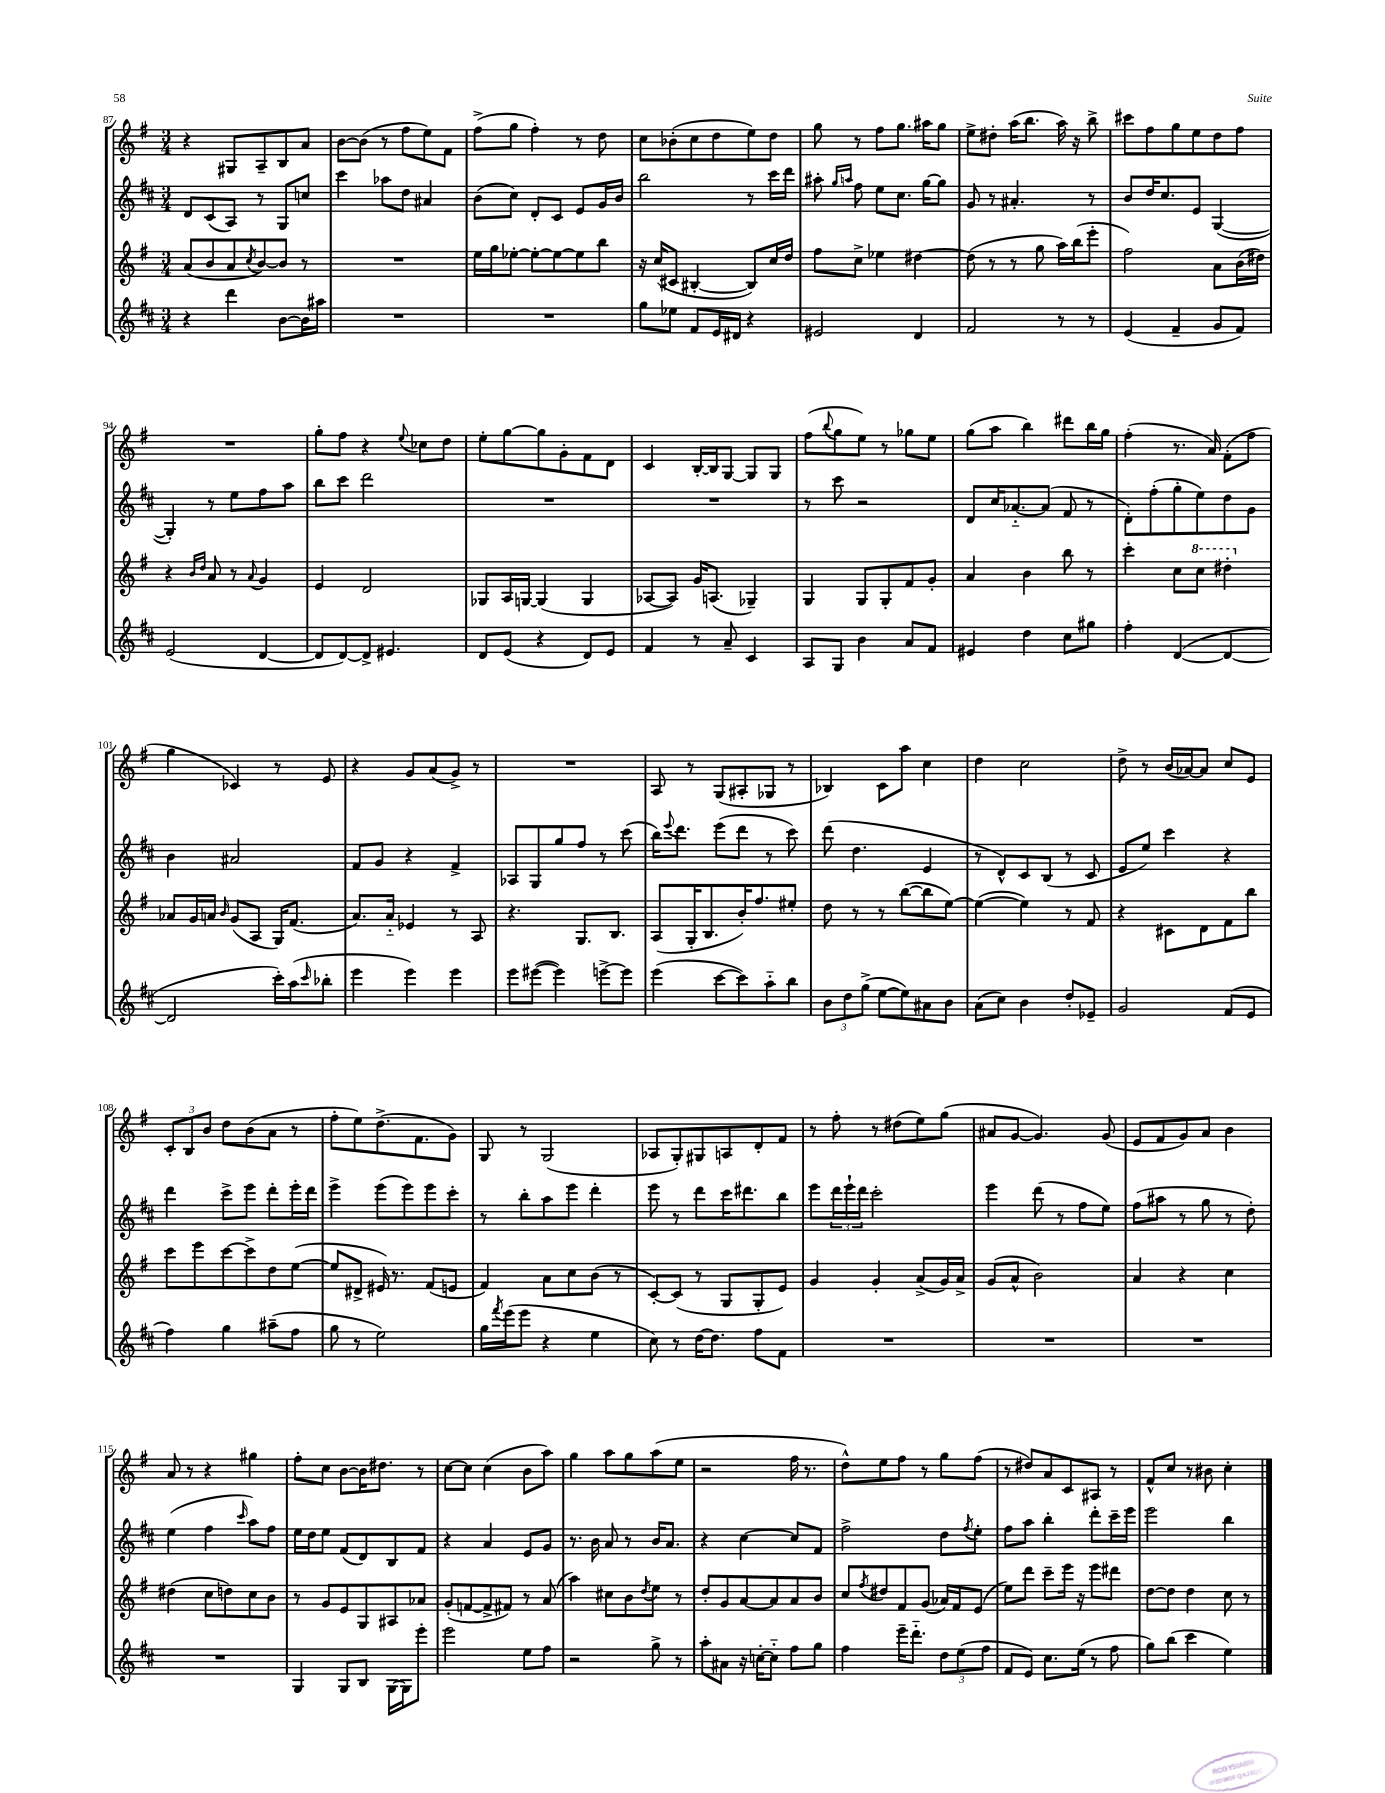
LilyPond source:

<<
\new StaffGroup <<
\new Staff = "s0" {
    \clef treble \key g \major \numericTimeSignature \time 3/4
    r4 gis8 a8-- b8 a'8 |
    b'8~ b'8( r8 fis''8 e''8) fis'8 |
    fis''8->( g''8 fis''4-.) r8 d''8 |
    c''8 bes'8-.( c''8 d''8 e''8) d''8 |
    g''8 r8 fis''8 g''8. ais''16 g''8 |
    e''8-> dis''8-. a''16( b''8. a''16) r16 b''8-> |
    cis'''8 fis''8 g''8 e''8 d''8 fis''8 |
    R2. |
    g''8-. fis''8 r4 \appoggiatura { e''8 } ces''8 d''8 |
    e''8-. g''8~ g''8 g'8-. fis'8 d'8 |
    c'4 b16~-. b16 g8~ g8 g8 |
    fis''8( \appoggiatura { b''8 } g''8 e''8) r8 ges''8 e''8 |
    g''8( a''8 b''4) dis'''8 b''16 g''16 |
    fis''4-.( r8. a'16) fis'8-.( fis''8 |
    g''4 ces'4) r8 e'8 |
    r4 g'8 a'8( g'8->) r8 |
    R2. |
    a8 r8 g8( ais8-. ges8 r8 |
    bes4) c'8 a''8 c''4 |
    d''4 c''2 |
    d''8-> r8 b'16( aes'16~) aes'8 c''8 e'8 |
    \tuplet 3/2 { c'8-. b8 b'8 } d''8 b'8( a'8 r8 |
    fis''8-. e''8) d''8.->( fis'8. g'8) |
    g8 r8 g2( |
    aes8 g8-.) gis8 a8 d'8-. fis'8 |
    r8 fis''8-. r8 dis''8( e''8) g''8( |
    ais'8 g'8~ g'4.) g'8( |
    e'8 fis'8 g'8) a'8 b'4 |
    a'8 r8 r4 gis''4 |
    fis''8-. c''8 b'8~ b'16 dis''8. r8 |
    c''8~ c''8 c''4( b'8 a''8) |
    g''4 a''8 g''8 a''8( e''8 |
    r2 fis''16 r8. |
    d''8-^) e''8 fis''8 r8 g''8 fis''8( |
    r8 dis''8) a'8 c'8 ais8 r8 |
    fis'8-^ c''8 r8 bis'8 c''4-. \bar "|." |
}
\new Staff = "s1" {
    \clef treble \key d \major \numericTimeSignature \time 3/4
    d'8 cis'8( a8) r8 g8 c''8 |
    cis'''4 aes''8 d''8 ais'4 |
    b'8( cis''8) d'8-. cis'8 e'8 g'16 b'16 |
    b''2 r8 cis'''16 d'''16 |
    ais''8-. \grace { g''16 a''16 } fis''8 e''8 cis''8. g''16~ g''8 |
    g'8 r8 ais'4.-. r8 |
    b'8 d''16 cis''8. e'8 g4~( |
    g4-.) r8 e''8 fis''8 a''8 |
    b''8 cis'''8 d'''2 |
    R2. |
    R2. |
    r8 cis'''8 r2 |
    d'8 cis''16 aes'8.~-_ aes'8( fis'8 r8 |
    d'8-.) fis''8-.( g''8-. e''8) d''8 g'8 |
    b'4 ais'2 |
    fis'8 g'8 r4 fis'4-> |
    aes8 g8 g''8 fis''8 r8 cis'''8( |
    b''16) \appoggiatura { e'''8 } d'''8. e'''8( d'''8 r8 cis'''8) |
    d'''8( d''4. e'4 |
    r8 d'8-^) cis'8 b8( r8 cis'8 |
    e'8 e''8) cis'''4 r4 |
    d'''4 cis'''8-> e'''8 d'''8-. e'''16-. d'''16 |
    e'''4-> e'''8( e'''8) e'''8 cis'''8-. |
    r8 b''8-. a''8 e'''8 d'''4-. |
    e'''8 r8 d'''8 cis'''16 dis'''8. b''8 |
    e'''8 \tuplet 3/2 { d'''16 e'''16-! d'''16 } cis'''2-. |
    e'''4 d'''8( r8 fis''8 e''8) |
    fis''8( ais''8 r8 g''8 r8 d''8-.) |
    e''4( fis''4 \grace { cis'''16 } a''8) fis''8 |
    e''16 d''16 e''8 fis'8( d'8) b8 fis'8 |
    r4 a'4 e'8 g'8 |
    r8. b'16 a'8 r8 b'16 a'8. |
    r4 cis''4~ cis''8 fis'8 |
    fis''2-> d''8 \acciaccatura { fis''8 } e''8-. |
    fis''8 a''8 b''4-. d'''8-. cis'''16-- e'''16 |
    e'''2 b''4 \bar "|." |
}
\new Staff = "s2" {
    \clef treble \key g \major \numericTimeSignature \time 3/4
    a'8( b'8 a'8 \acciaccatura { c''8 } b'8~) b'8 r8 |
    R2. |
    e''16 g''16 ees''8~-. ees''8~-. ees''8~ ees''8 b''8 |
    r16 c''16( cis'8 bis4~-. bis8) c''16 d''16 |
    fis''8 c''8-> ees''4 dis''4~ |
    dis''8( r8 r8 g''8 a''16) b''16( e'''8-. |
    fis''2) a'8 b'16( dis''16) |
    r4 \grace { b'16 d''16 } a'8 r8 \appoggiatura { a'8 } g'4 |
    e'4 d'2 |
    ges8 a16 g16~ g4( g4 |
    aes8~ aes8) g'16 a8.( ges4--) |
    g4 g8 g8-. fis'8 g'8-. |
    a'4 b'4 b''8 r8 |
    c'''4-. c''8 \ottava #1 c'''8 dis'''4-. \ottava #0 |
    aes'8 g'16 a'16 \grace { b'16 } g'8( a8 g16) fis'8.( |
    a'8.) a'16-_ ees'4 r8 a8 |
    r4. g8. b8. |
    a8( g16-. b8. b'16-.) fis''8. eis''8-. |
    d''8 r8 r8 b''8~( b''8 e''8~) |
    e''4~( e''4) r8 fis'8 |
    r4 cis'8 d'8 fis'8 b''8 |
    c'''8 e'''8 c'''8~ c'''8-> d''8 e''8~( |
    e''8 dis'8-> eis'16) r8. fis'8( e'8 |
    fis'4) a'8 c''8 b'8( r8 |
    c'8~-.) c'8( r8 g8 g8-. e'8) |
    g'4 g'4-. a'8->( g'16) a'16-> |
    g'8( a'8-^ b'2) |
    a'4 r4 c''4 |
    dis''4( c''8 d''8) c''8 b'8 |
    r8 g'8 e'8 g8 ais8 aes'8 |
    g'8-.( f'8~ f'8-> fis'8) r8 a'8( |
    a''4) cis''8 b'8 \acciaccatura { d''8 } e''8 r8 |
    d''8-. g'8 a'8~ a'8 a'8 b'8 |
    c''8 \acciaccatura { fis''8 } dis''8 fis'8 g'8( aes'16) fis'16 e'8( |
    e''8) d'''8 c'''8-- e'''16 r16 e'''8 dis'''8 |
    d''8~ d''8 d''4 c''8 r8 \bar "|." |
}
\new Staff = "s3" {
    \clef treble \key d \major \numericTimeSignature \time 3/4
    r4 d'''4 b'8~ b'16 ais''16 |
    R2. |
    R2. |
    g''8 ees''8 fis'8 e'16 dis'16 r4 |
    eis'2 d'4 |
    fis'2 r8 r8 |
    e'4( fis'4-- g'8 fis'8) |
    e'2( d'4~ |
    d'8 d'8~) d'8-> eis'4. |
    d'8 e'8( r4 d'8) e'8 |
    fis'4 r8 a'8-- cis'4 |
    a8 g8 b'4 a'8 fis'8 |
    eis'4 d''4 cis''8 gis''8 |
    fis''4-. d'4~( d'4~ |
    d'2 cis'''16-.) a''16( \grace { cis'''16 } bes''8-. |
    e'''4 e'''4) e'''4 |
    e'''8 eis'''8~( eis'''4) e'''8~-> e'''8 |
    e'''4( cis'''8~ cis'''8) a''8-_ b''8 |
    \tuplet 3/2 { b'8 d''8 g''8->( } e''8~ e''8) ais'8 b'8 |
    a'8( cis''8) b'4 d''8-. ees'8-- |
    g'2 fis'8( e'8 |
    fis''4) g''4 ais''8--( fis''8 |
    g''8 r8 e''2) |
    g''16 \acciaccatura { fis'''8 } e'''16( e'''8 r4 e''4 |
    cis''8) r8 d''16~ d''8. fis''8 fis'8 |
    R2. |
    R2. |
    R2. |
    R2. |
    g4 g8 b8 g16~ g16 e'''8-. |
    e'''2 e''8 fis''8 |
    r2 g''8-> r8 |
    a''8-. ais'8 r16 c''16~-. c''8-_ fis''8 g''8 |
    fis''4 e'''16-- d'''8.-_ \tuplet 3/2 { d''8 e''8( fis''8 } |
    fis'8 e'8) cis''8. e''16( r8 fis''8 |
    g''8) b''8( cis'''4 e''4) \bar "|." |
}
>>
>>
\layout { \context { \Score currentBarNumber = #87 } }
